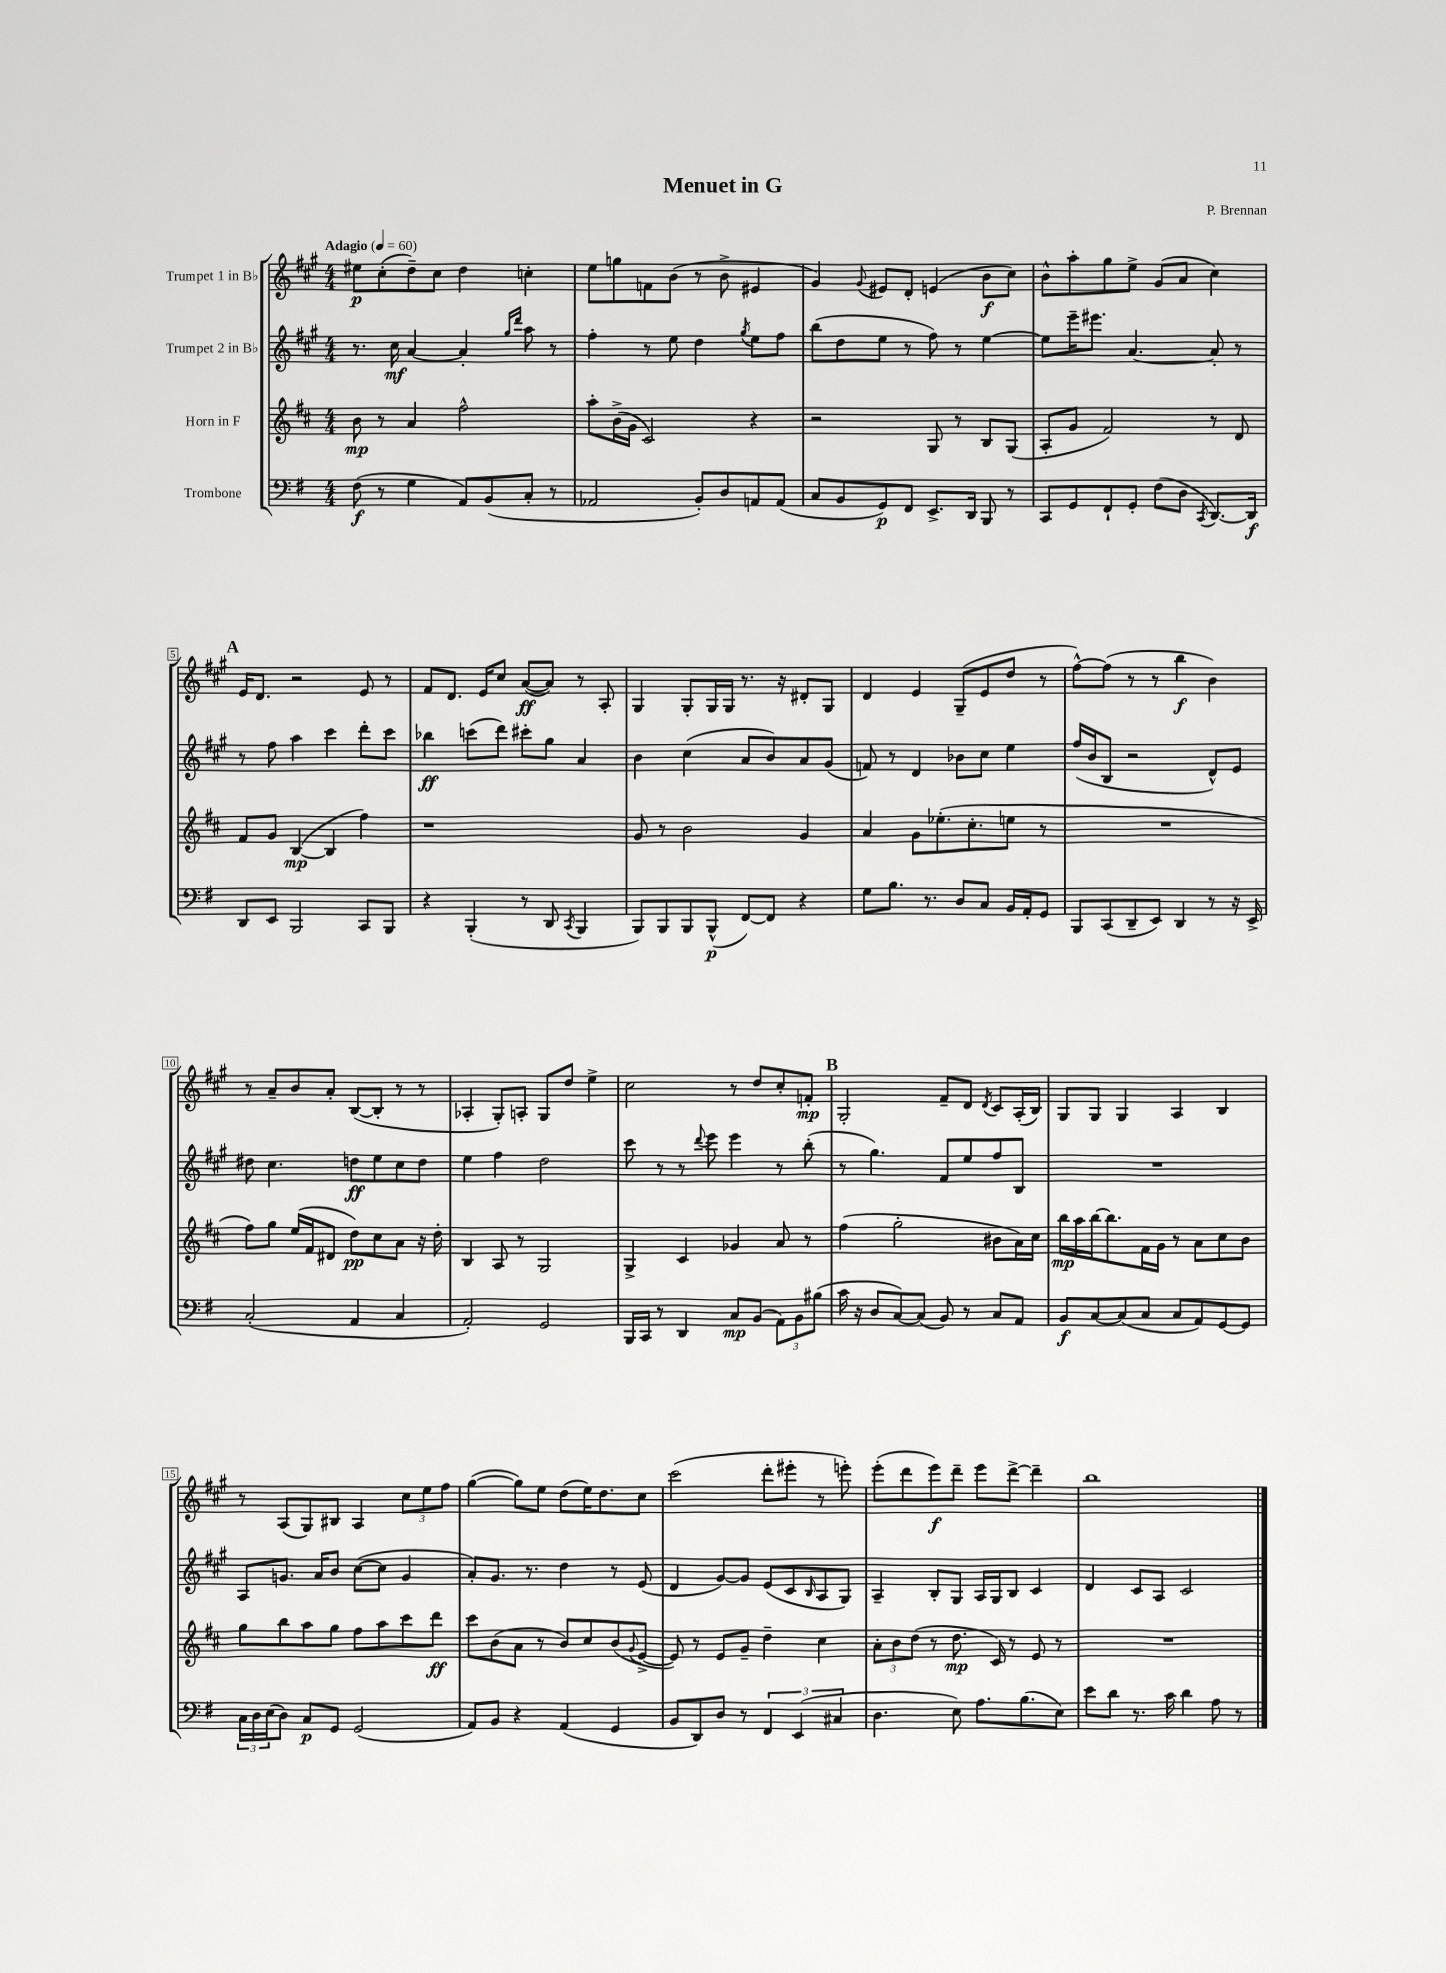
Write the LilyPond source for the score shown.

\header { title = "Menuet in G" composer = "P. Brennan" }
<<
\new StaffGroup <<
\new Staff = "s0" \with { instrumentName = "Trumpet 1 in Bb" } {
    \clef treble \key a \major \numericTimeSignature \time 4/4 \tempo "Adagio" 4 = 60
    eis''8\p cis''8-.( d''8--) cis''8 d''4 c''4-. |
    e''8 g''8 f'8 b'8( r8 b'8-> eis'4 |
    gis'4) \appoggiatura { gis'8 } eis'8 d'8-. e'4( b'8\f cis''8) |
    b'8-^ a''8-. gis''8 e''8-> gis'8( a'8 cis''4) |
    \mark \markup { \bold "A" } e'16 d'8. r2 e'8 r8 |
    fis'8 d'8. e'16 cis''8 a'8~\ff( a'8) r8 a8-. |
    gis4 gis8-. gis16 gis16 r8. r16 dis'8-. gis8 |
    d'4 e'4 gis8--( e'8 d''8 r8 |
    fis''8~-^) fis''8( r8 r8 b''4\f b'4) |
    r8 a'8-- b'8 a'8-. b8~( b8-. r8 r8 |
    aes4-. gis8-.) a8-. gis8 d''8 e''4-> |
    cis''2 r8 d''8 cis''8-. f'8-.\mp |
    \mark \markup { \bold "B" } gis2-. fis'8-- d'8 \acciaccatura { d'8 } cis'8 a16-.( b16) |
    gis8 gis8 gis4 a4 b4 |
    r8 a8( gis8) bis8 a4 \tuplet 3/2 { cis''8 e''8 fis''8 } |
    gis''4~( gis''8) e''8 d''8( e''16) d''8. cis''8 |
    cis'''2( d'''8-. eis'''8-. r8 e'''8-.) |
    e'''8-.( d'''8 e'''8\f) d'''8-- e'''8 d'''8~-> d'''4-- |
    b''1 \bar "|." |
}
\new Staff = "s1" \with { instrumentName = "Trumpet 2 in Bb" } {
    \clef treble \key a \major \numericTimeSignature \time 4/4
    r8. cis''16\mf a'4~ a'4-. \grace { gis''16 d'''16 } a''8 r8 |
    fis''4-. r8 e''8 d''4 \acciaccatura { gis''8 } e''8 fis''8 |
    b''8( d''8 e''8 r8 fis''8) r8 e''4~ |
    e''8 e'''16-- eis'''8. a'4.~ a'8-. r8 |
    \mark \markup { \bold "A" } r8 fis''8 a''4 cis'''4 d'''8-. cis'''8 |
    bes''4\ff c'''8( d'''8) cis'''8-. gis''8 a'4 |
    b'4 cis''4( a'8 b'8) a'8 gis'8( |
    f'8) r8 d'4 bes'8 cis''8 e''4 |
    fis''16( b'16 b8 r2 d'8-^) e'8 |
    dis''8 cis''4. d''8\ff e''8 cis''8 d''8 |
    e''4 fis''4 d''2 |
    cis'''8 r8 r8 \appoggiatura { d'''8 } e'''8 e'''4 r8 b''8-.( |
    \mark \markup { \bold "B" } r8 gis''4.) fis'8 e''8 fis''8 b8 |
    R1 |
    a8 g'8. a'16 b'8 cis''8~( cis''8 g'4 |
    a'8-.) gis'8. r8. d''4 r8 e'8( |
    d'4 gis'8~) gis'8 e'8( cis'8 \grace { b16 } a8 gis8) |
    a4-- b8-. gis8 a16 gis16 b8 cis'4 |
    d'4 cis'8 a8 cis'2 \bar "|." |
}
\new Staff = "s2" \with { instrumentName = "Horn in F" } {
    \clef treble \key d \major \numericTimeSignature \time 4/4
    b'8\mp r8 a'4 fis''2-^ |
    a''8-. b'16->( g'16 cis'2) r4 |
    r2 g8 r8 b8 g8( |
    a8-. g'8 fis'2) r8 d'8 |
    \mark \markup { \bold "A" } fis'8 g'8 b4~\mp( b4 fis''4) |
    r1 |
    g'8 r8 b'2 g'4 |
    a'4 g'8 ees''8.-.( cis''8.-. e''8 r8 |
    R1 |
    fis''8) g''8 e''16( fis'16 dis'8 d''8\pp) cis''8 a'8 r16 d''16-. |
    b4 a8 r8 g2 |
    g4-> cis'4 ges'4 a'8 r8 |
    \mark \markup { \bold "B" } fis''4( g''2-. bis'8 a'16) cis''16 |
    b''16\mp a''16 b''16~ b''8. fis'16 g'16 r8 a'8 cis''8 b'8 |
    g''8 b''8 a''8 g''8 fis''8 a''8 cis'''8 d'''8\ff |
    cis'''8 b'8( a'8 r8 b'8) cis''8 b'8( \appoggiatura { g'8 } e'8~-> |
    e'8) r8 e'8 g'8-- d''4-- cis''4 |
    \tuplet 3/2 { a'8-. b'8 d''8( } r8 d''8.\mp cis'16) r8 e'8 r8 |
    R1 \bar "|." |
}
\new Staff = "s3" \with { instrumentName = "Trombone" } {
    \clef bass \key g \major \numericTimeSignature \time 4/4
    fis8\f( r8 g4 a,8) b,8( c8-. r8 |
    aes,2 b,8-.) d8 a,8 a,8( |
    c8 b,8 g,8\p) fis,8 e,8.-> d,16 b,,8 r8 |
    c,8 g,8 fis,8-! g,8-. fis8( d8 \acciaccatura { c,8 } d,8.~) d,16\f |
    \mark \markup { \bold "A" } d,8 e,8 b,,2 c,8 b,,8 |
    r4 b,,4-.( r8 d,8 \acciaccatura { c,8 } b,,4 |
    b,,8) b,,8 b,,8 b,,8-^\p( fis,8~) fis,8 r4 |
    g8 b8. r8. d8 c8 b,16 a,16-. g,8 |
    b,,8 c,8( d,8-- e,8) d,4 r8 r16 e,16-> |
    c2-.( a,4 c4 |
    a,2-.) g,2 |
    b,,16 c,16 r8 d,4 c8\mp b,8( \tuplet 3/2 { a,8) b,8 bis8( } |
    \mark \markup { \bold "B" } c'16 r16 d8 c8~) c8( b,8) r8 c8 a,8 |
    b,8\f c8~ c8( c8 c8 a,8) g,8~ g,8 |
    \tuplet 3/2 { c16 d16 e16( } d8) c8\p g,8 g,2( |
    a,8) b,8 r4 a,4( g,4 |
    b,8 d,8) d8 r8 \tuplet 3/2 { fis,4 e,4( cis4 } |
    d4. e8) a8. b8.( e8) |
    e'8 d'8 r8. c'16 d'4 a8 r8 \bar "|." |
}
>>
>>
\layout { \context { \Score \override BarNumber.stencil = #(make-stencil-boxer 0.1 0.3 ly:text-interface::print) } }
